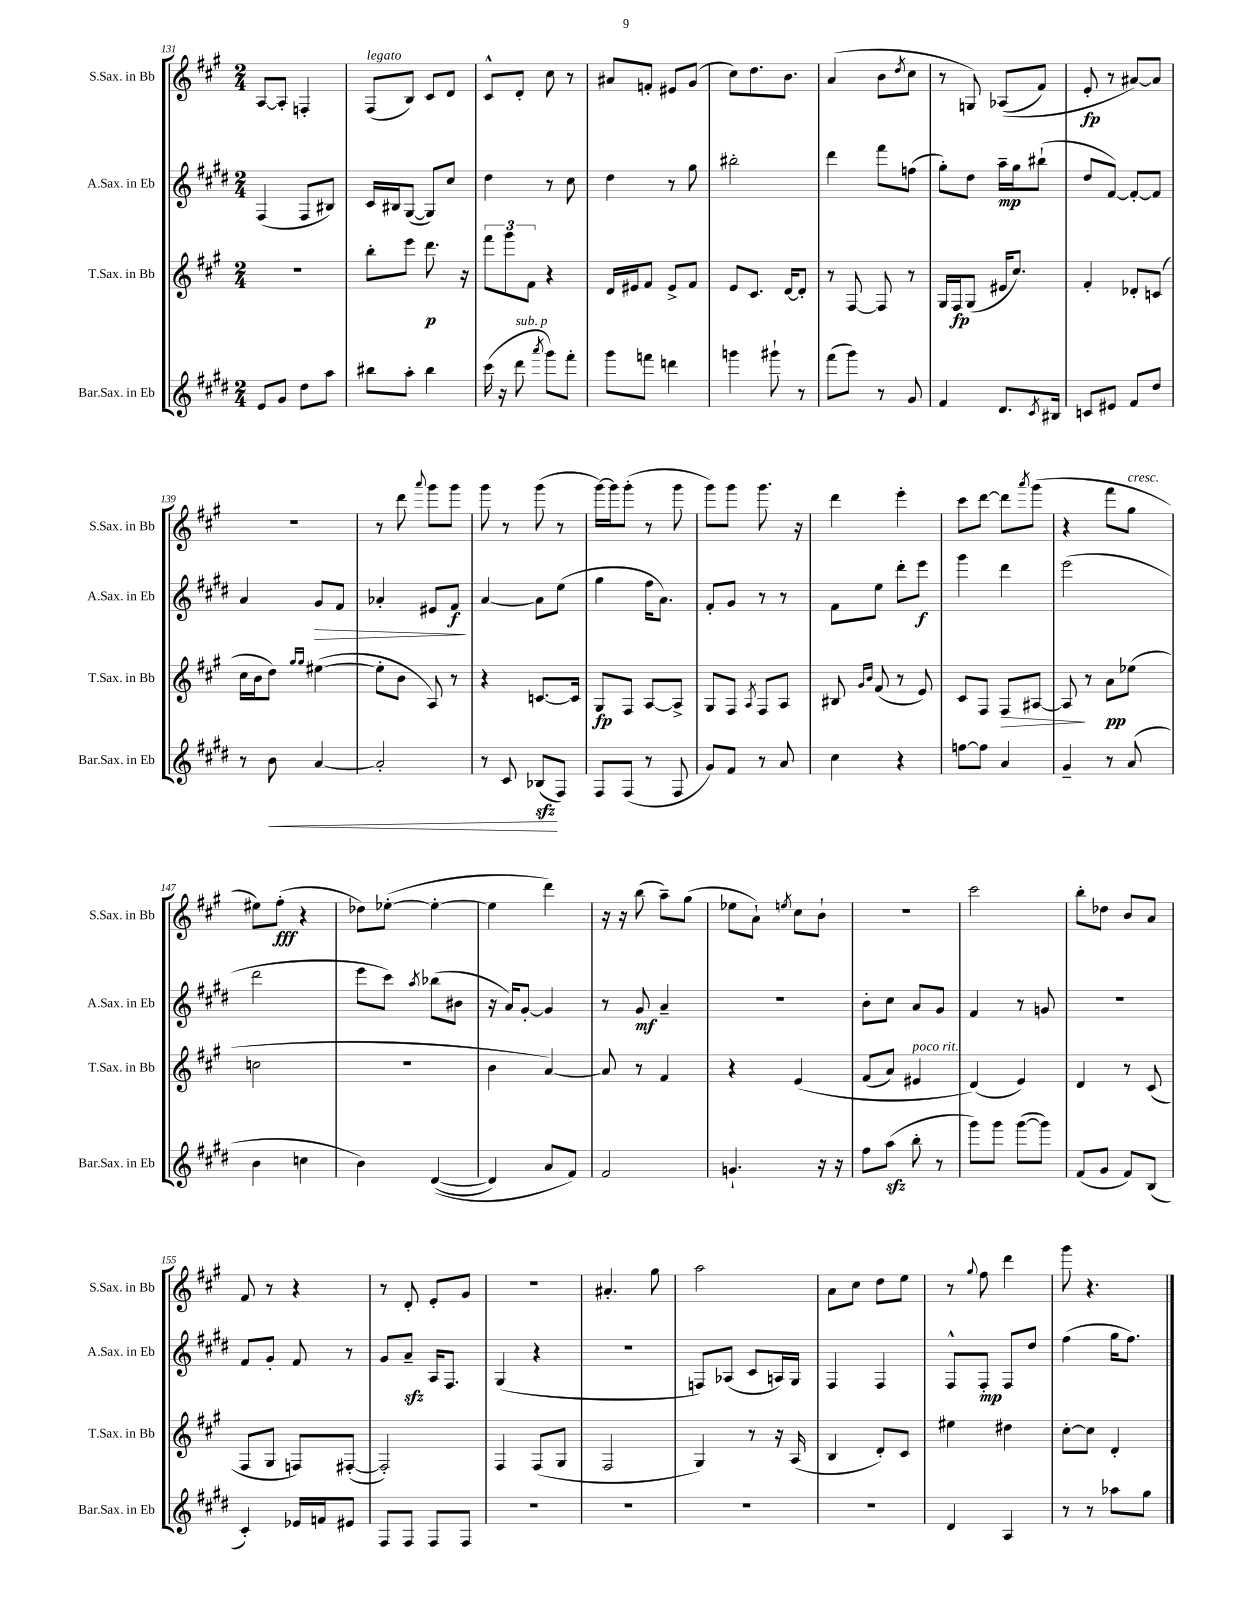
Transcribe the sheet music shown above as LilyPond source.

<<
\new StaffGroup <<
\new Staff = "s0" \with { instrumentName = "S.Sax. in Bb" shortInstrumentName = "S.Sax. in Bb" } {
    \clef treble \key a \major \numericTimeSignature \time 2/4
    a8~ a8-. f4-. |
    fis8^\markup { \italic "legato" }( b8) cis'8 d'8 |
    cis'8-^ d'8-. cis''8 r8 |
    ais'8 f'8-. eis'8 gis'8( |
    cis''8) d''8. b'8. |
    a'4( b'8 \acciaccatura { d''8 } cis''8 |
    r8 g8) aes8(\( fis'8) |
    e'8-.\fp r8 ais'8~\) ais'8 |
    R2 |
    r8 d'''8 \appoggiatura { a'''8 } gis'''8 gis'''8 |
    gis'''8 r8 gis'''8( r8 |
    gis'''16~) gis'''16 gis'''8-.( r8 gis'''8 |
    gis'''8) gis'''8 gis'''8. r16 |
    d'''4 e'''4-. |
    cis'''8 d'''8~ d'''8 \acciaccatura { a'''8 } gis'''8( |
    r4 fis'''8 gis''8^\markup { \italic "cresc." } |
    eis''8) fis''8-.\fff( r4 |
    des''8) ees''8~-.( ees''4~-. |
    ees''4 d'''4) |
    r16 r16 b''8( a''8--) gis''8( |
    ees''8 a'8-!) \acciaccatura { e''8 } cis''8 b'8-! |
    R2 |
    cis'''2 |
    b''8-. des''8 b'8 a'8 |
    fis'8 r8 r4 |
    r8 d'8-. e'8-. gis'8 |
    R2 |
    ais'4.-. gis''8 |
    a''2 |
    a'8 cis''8 d''8 e''8 |
    r8 \appoggiatura { gis''8 } fis''8 d'''4 |
    gis'''8 r4. \bar "|." |
}
\new Staff = "s1" \with { instrumentName = "A.Sax. in Eb" shortInstrumentName = "A.Sax. in Eb" } {
    \clef treble \key e \major \numericTimeSignature \time 2/4
    fis4( fis8 bis8) |
    cis'16 bis16 gis8~( gis8) cis''8 |
    dis''4 r8 cis''8 |
    dis''4 r8 gis''8 |
    bis''2-. |
    dis'''4 fis'''8 f''8( |
    gis''8-.) dis''8 a''16--\mp gis''16 bis''8-!( |
    dis''8 fis'8~) fis'8~-. fis'8 |
    a'4 gis'8\> fis'8 |
    aes'4-. eis'8 fis'8\f\! |
    a'4~ a'8 e''8( |
    gis''4 fis''16 a'8.) |
    fis'8-. gis'8 r8 r8 |
    fis'8 e''8 dis'''8-. e'''8\f |
    gis'''4 dis'''4 |
    e'''2( |
    dis'''2 |
    e'''8 cis'''8) \acciaccatura { a''8 } bes''8( bis'8 |
    r16 a'16) gis'8~-. gis'4 |
    r8 gis'8\mf a'4-- |
    R2 |
    b'8-. cis''8 a'8 gis'8 |
    fis'4 r8 g'8 |
    r2 |
    fis'8 gis'8-. fis'8 r8 |
    gis'8 a'8--\sfz a16 fis8. |
    gis4( r4 |
    R2 |
    f8) aes8( cis'8 a16) gis16 |
    fis4 fis4 |
    fis8-^ fis8-.\mp fis8 dis''8 |
    fis''4( gis''16 fis''8.) \bar "|." |
}
\new Staff = "s2" \with { instrumentName = "T.Sax. in Bb" shortInstrumentName = "T.Sax. in Bb" } {
    \clef treble \key a \major \numericTimeSignature \time 2/4
    R2 |
    b''8-. e'''8 d'''8.\p r16 |
    \tuplet 3/2 { fis'''8 gis'''8 fis'8 } r4 |
    d'16 eis'16 fis'8 eis'8-> fis'8 |
    e'8 cis'8. d'16~ d'8-. |
    r8 fis8~ fis8 r8 |
    gis16 fis16\fp gis8( eis'16 cis''8.) |
    fis'4-. des'8-. c'8( |
    cis''16 b'16 d''8) \grace { gis''16 gis''16 } eis''4~( |
    eis''8-. b'8 a8) r8 |
    r4 c'8.~ c'16 |
    gis8\fp fis8 a8~ a8-> |
    gis8 fis8 \acciaccatura { a8 } fis8 a8 |
    bis8 \grace { gis'16 b'16 } fis'8( r8 e'8) |
    cis'8 fis8 fis8\> ais8~ |
    ais8\! r8 a'8\pp ees''8( |
    c''2 |
    R2 |
    b'4 a'4~) |
    a'8 r8 fis'4 |
    r4 e'4\( |
    fis'8( a'8) eis'4^\markup { \italic "poco rit." } |
    d'4(\) e'4) |
    d'4 r8 cis'8( |
    fis8 gis8 f8) fis8~-.( |
    fis2-.) |
    fis4 fis8( gis8 |
    fis2 |
    gis4) r8 r16 a16( |
    b4 d'8-.) cis'8 |
    eis''4 dis''4 |
    cis''8~-. cis''8 d'4-. \bar "|." |
}
\new Staff = "s3" \with { instrumentName = "Bar.Sax. in Eb" shortInstrumentName = "Bar.Sax. in Eb" } {
    \clef treble \key e \major \numericTimeSignature \time 2/4
    e'8 gis'8 dis''8 a''8 |
    bis''8 a''8-. bis''4 |
    cis'''16( r16 dis'''8^\markup { \italic "sub. p" } \acciaccatura { a'''8 } gis'''8) fis'''8-. |
    gis'''8 f'''8 d'''4 |
    g'''4 gis'''8-! r8 |
    fis'''8( gis'''8) r8 gis'8 |
    fis'4 dis'8. \acciaccatura { cis'8 } bis16 |
    c'8 eis'8 fis'8 dis''8 |
    r8 b'8\< a'4~ |
    a'2-. |
    r8 cis'8 bes8\sfz\!( fis8) |
    fis8 fis8( r8 fis8 |
    gis'8) fis'8 r8 a'8 |
    cis''4 r4 |
    f''8~ f''8 a'4 |
    gis'4-- r8 a'8( |
    b'4 c''4 |
    b'4) dis'4~(\( |
    dis'4) a'8 fis'8\) |
    fis'2 |
    g'4.-! r16 r16 |
    fis''8 a''8\sfz( b''8-. r8 |
    gis'''8) gis'''8 gis'''8~( gis'''8) |
    fis'8( gis'8 fis'8) b8( |
    cis'4-.) ees'16 f'16 eis'8 |
    fis8 fis8 fis8 fis8 |
    R2 |
    R2 |
    R2 |
    R2 |
    dis'4 a4 |
    r8 r8 aes''8 gis''8 \bar "|." |
}
>>
>>
\layout { \context { \Score currentBarNumber = #131 } }
